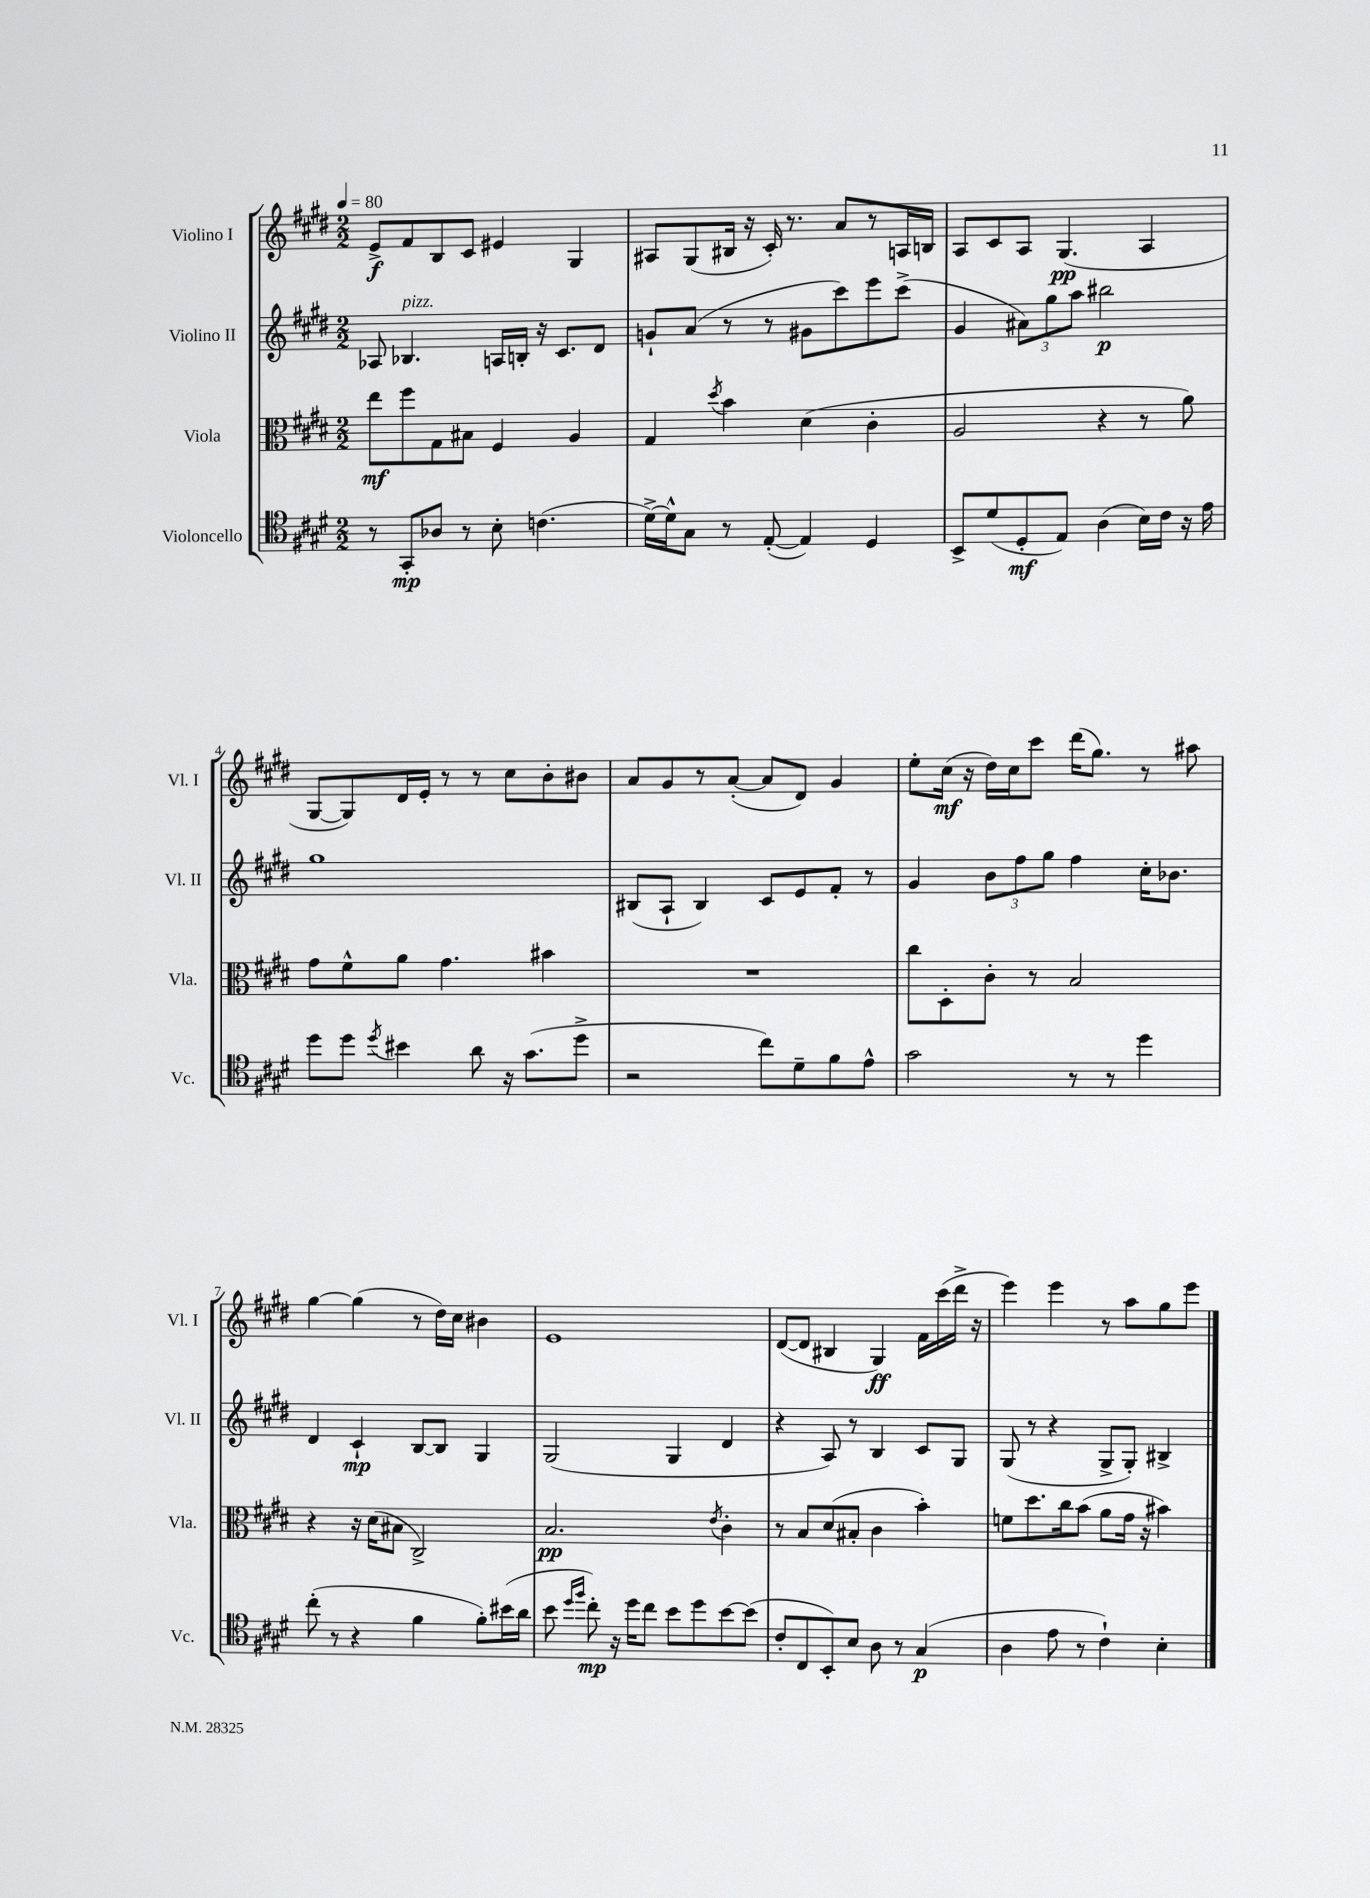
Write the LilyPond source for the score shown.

<<
\new StaffGroup <<
\new Staff = "s0" \with { instrumentName = "Violino I" shortInstrumentName = "Vl. I" } {
    \clef treble \key e \major \numericTimeSignature \time 2/2 \tempo 4 = 80
    \autoBeamOff e'8[->\f fis'8 b8 cis'8] eis'4 gis4 |
    ais8[ gis8( bis16] r16 cis'16-.) r8. a'8[ r8 a16 b16] |
    a8[ cis'8 a8] gis4.\pp( a4 |
    gis8[~ gis8) dis'16 e'16]-. r8 r8 cis''8[ b'8-. bis'8] |
    a'8[ gis'8 r8 a'8]~-.( a'8[ dis'8]) gis'4 |
    e''8[-. cis''16]\mf( r16 dis''16[) cis''16 cis'''8] dis'''16[( gis''8.]) r8 ais''8 |
    gis''4~ gis''4( r8 dis''16[) cis''16] bis'4 |
    e'1 |
    dis'8[~( dis'8] bis4 gis4\ff) fis'16[ cis'''16( dis'''16]-> r16 |
    e'''4) e'''4 r8 a''8[ gis''8 e'''8] \bar "|." |
}
\new Staff = "s1" \with { instrumentName = "Violino II" shortInstrumentName = "Vl. II" } {
    \clef treble \key e \major \numericTimeSignature \time 2/2
    \autoBeamOff aes8 bes4.^\markup { \italic "pizz." } a16[ b16]-. r16 cis'8.[ dis'8] |
    g'8[-! a'8]( r8 r8 gis'8[ cis'''8) e'''8 cis'''8]->( |
    gis'4 \tuplet 3/2 { ais'8[) gis''8 a''8] } bis''2\p |
    gis''1 |
    bis8[( a8]-! bis4) cis'8[ e'8 fis'8]-. r8 |
    gis'4 \tuplet 3/2 { b'8[ fis''8 gis''8] } fis''4 cis''16[-. bes'8.] |
    dis'4 cis'4-!\mp b8[~ b8] gis4 |
    gis2( gis4 dis'4 |
    r4 a8) r8 b4 cis'8[ gis8] |
    gis8( r8 r4 gis8[-> gis8]-.) bis4-> \bar "|." |
}
\new Staff = "s2" \with { instrumentName = "Viola" shortInstrumentName = "Vla." } {
    \clef alto \key e \major \numericTimeSignature \time 2/2
    \autoBeamOff e''8[\mf fis''8 gis8 bis8] fis4 a4 |
    gis4 \acciaccatura { dis''8 } b'4 dis'4( cis'4-. |
    a2 r4 r8 a'8) |
    gis'8[ fis'8-^ a'8] gis'4. bis'4 |
    R1 |
    cis''8[ dis8-. cis'8]-. r8 b2 |
    r4 r16 dis'16[( bis8] cis2->) |
    b2.\pp \acciaccatura { e'8 } cis'4-. |
    r8 b8[ dis'8( bis8]-. cis'4 b'4-.) |
    f'8[ dis''8. cis''16 b'8]( a'8[ gis'16] r16 bis'4) \bar "|." |
}
\new Staff = "s3" \with { instrumentName = "Violoncello" shortInstrumentName = "Vc." } {
    \clef tenor \key e \major \numericTimeSignature \time 2/2
    \autoBeamOff r8 gis,8[-.\mp aes8] r8 b8-. c'4.( |
    dis'16[~->) dis'16-^ gis8] r8 e8~-.( e4) dis4 |
    b,8[-> dis'8( dis8-.\mf e8]) a4( b16[) cis'16] r16 e'16 |
    dis''8[ dis''8] \acciaccatura { dis''8 } bis'4 a'8 r16 gis'8.[( dis''8]-> |
    r2 cis''8[) dis'8-- fis'8 e'8]-^ |
    gis'2 r8 r8 dis''4 |
    cis''8-.( r8 r4 fis'4 fis'8[-.) bis'16( a'16] |
    b'8 \grace { dis''16[ fis''16] } cis''8-.\mp) r16 dis''16[ cis''8] b'8[ dis''8 b'8~ b'8]( |
    cis'8[-. cis8 b,8-.) b8] a8 r8 gis4\p( |
    a4 e'8 r8 cis'4-!) b4-. \bar "|." |
}
>>
>>
